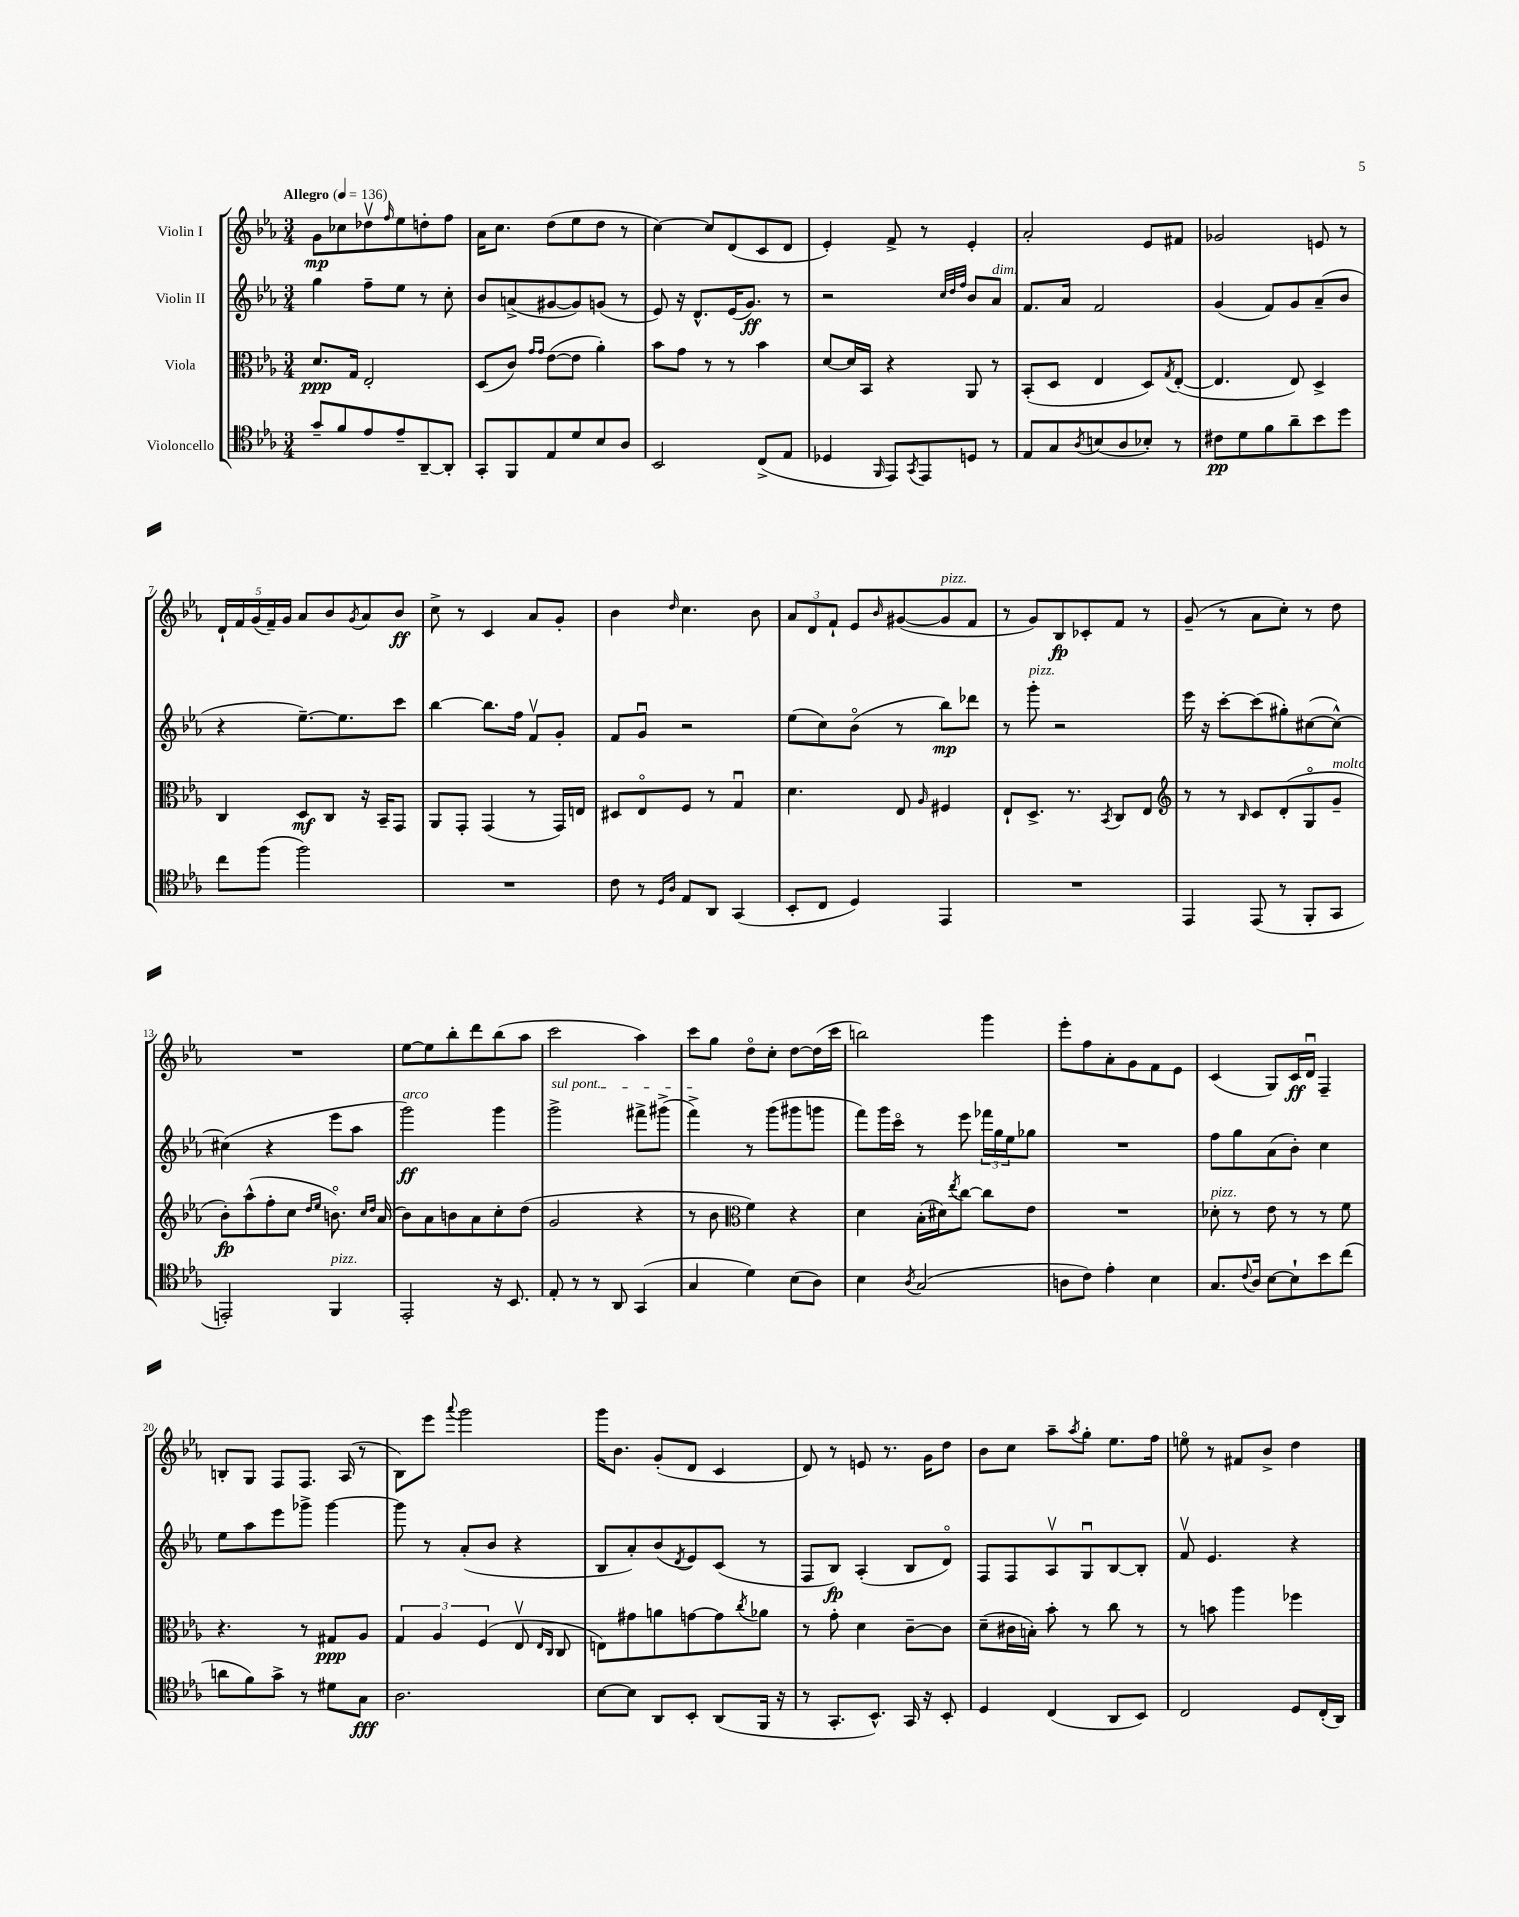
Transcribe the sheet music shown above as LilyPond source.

<<
\new StaffGroup <<
\new Staff = "s0" \with { instrumentName = "Violin I" } {
    \clef treble \key ees \major \numericTimeSignature \time 3/4 \tempo "Allegro" 4 = 136
    g'8\mp ces''8 des''8\upbow \grace { f''16 } ees''8 d''8-. f''8 |
    aes'16 c''8. d''8( ees''8 d''8 r8 |
    c''4~) c''8 d'8( c'8 d'8 |
    ees'4-.) f'8-> r8 ees'4-. |
    aes'2-. ees'8 fis'8 |
    ges'2 e'8 r8 |
    \tuplet 5/4 { d'16-! f'16 g'16( f'16--) g'16 } aes'8 bes'8 \acciaccatura { g'8 } aes'8 bes'8\ff |
    c''8-> r8 c'4 aes'8 g'8-. |
    bes'4 \grace { d''16 } c''4. bes'8 |
    \tuplet 3/2 { aes'8 d'8 f'8-! } ees'8 \grace { bes'16 } gis'8~( gis'8^\markup { \italic "pizz." } f'8 |
    r8 g'8) bes8\fp ces'8-. f'8 r8 |
    g'8--( r8 aes'8 c''8-.) r8 d''8 |
    R2. |
    ees''8~ ees''8 bes''8-. d'''8 bes''8( aes''8 |
    c'''2 aes''4) |
    c'''8 g''8 d''8\flageolet c''8-. d''8~ d''16( c'''16 |
    b''2) g'''4 |
    ees'''8-. f''8 aes'8-. g'8 f'8 ees'8 |
    c'4( g8) c'16\ff d'16\downbow f4-- |
    b8-. g8 f8 f8. aes16( r8 |
    bes8) ees'''8 \appoggiatura { aes'''8 } g'''2 |
    g'''16 bes'8. g'8-.( d'8 c'4 |
    d'8) r8 e'8 r8. g'16 d''8 |
    bes'8 c''8 aes''8-- \acciaccatura { aes''8 } g''8-. ees''8. f''16 |
    e''8\flageolet r8 fis'8 bes'8-> d''4 \bar "|." |
}
\new Staff = "s1" \with { instrumentName = "Violin II" } {
    \clef treble \key ees \major \numericTimeSignature \time 3/4
    g''4 f''8-- ees''8 r8 c''8-. |
    bes'8 a'8->( gis'8~ gis'8) g'8( r8 |
    ees'8) r16 d'8.-^ ees'16( g'8.\ff) r8 |
    r2 \grace { c''32 d''32 f''32 } bes'8 aes'8^\markup { \italic "dim." } |
    f'8. aes'16 f'2 |
    g'4( f'8) g'8 aes'8--( bes'8 |
    r4 ees''8.~--) ees''8. c'''8 |
    bes''4~ bes''8. f''16 f'8\upbow g'8-. |
    f'8 g'8\downbow r2 |
    ees''8( c''8) bes'8\flageolet( r8 bes''8\mp) des'''8 |
    r8 g'''8-.^\markup { \italic "pizz." } r2 |
    ees'''16 r16 c'''8~-. c'''8( gis''8-.) cis''8~( cis''8~-^) |
    cis''4( r4 ees'''8 aes''8 |
    g'''2\ff^\markup { \italic "arco" }) g'''4 |
    \once \override TextSpanner.bound-details.left.text = \markup { \italic "sul pont." } g'''2->\startTextSpan fis'''8-> gis'''8->( |
    f'''4->\stopTextSpan) r8 g'''8( gis'''8 g'''8 |
    f'''8) g'''16 c'''16\flageolet r8 ees'''8 \tuplet 3/2 { fes'''16 g''16 ees''16 } ges''8 |
    R2. |
    f''8 g''8 aes'8( bes'8-.) c''4 |
    ees''8 aes''8 ees'''8 ges'''8-> ges'''4~ |
    ges'''8 r8 aes'8-.( bes'8 r4 |
    bes8 aes'8-.) bes'8( \acciaccatura { d'8 } ees'8) c'8( r8 |
    f8 bes8\fp) aes4-.( bes8 d'8\flageolet) |
    f8 f8 aes8\upbow g8\downbow bes8~ bes8-. |
    f'8\upbow ees'4. r4 \bar "|." |
}
\new Staff = "s2" \with { instrumentName = "Viola" } {
    \clef alto \key ees \major \numericTimeSignature \time 3/4
    d'8.\ppp g16 ees2-. |
    d8( c'8) \grace { g'16 g'16 } ees'8~( ees'8 aes'4-.) |
    bes'8 g'8 r8 r8 bes'4 |
    d'8~ d'16 bes,16 r4 aes,8 r8 |
    bes,8-.( d8 ees4 d8) \acciaccatura { g8 } ees8~-.( |
    ees4. ees8) d4-> |
    c4 d8\mf c8 r16 bes,16-- g,8 |
    aes,8 g,8-. g,4( r8 g,16) e16 |
    dis8 ees8\flageolet f8 r8 g4\downbow |
    d'4. ees8 \grace { aes16 } fis4 |
    ees8-! d8.-> r8. \acciaccatura { bes,8 } c8 ees8 |
    \clef treble r8 r8 \grace { bes16 } c'8 d'8-.( g8\flageolet g'8--^\markup { \italic "molto" } |
    bes'8-.\fp) aes''8-^( f''8-. c''8 \grace { d''16 ees''16 } b'8.\flageolet) \grace { c''16 d''16 } aes'16( |
    bes'8) aes'8 b'8 aes'8 c''8-. d''8( |
    g'2 r4 |
    r8 bes'8 \clef alto f'4) r4 |
    d'4 bes16-.( dis'16) \acciaccatura { ees''8 } c''8~ c''8 ees'8 |
    R2. |
    des'8-.^\markup { \italic "pizz." } r8 ees'8 r8 r8 f'8 |
    r4. r8 gis8\ppp aes8 |
    \tuplet 3/2 { g4 aes4 f4( } ees8\upbow \grace { ees16 c16 } c8 |
    e8) gis'8 a'8 g'8~ g'8 \acciaccatura { c''8 } aes'8 |
    r8 g'8-. d'4 c'8~-- c'8 |
    d'8--( cis'16 b16-.) bes'8-. r8 c''8 r8 |
    r8 b'8 aes''4 fes''4 \bar "|." |
}
\new Staff = "s3" \with { instrumentName = "Violoncello" } {
    \clef tenor \key ees \major \numericTimeSignature \time 3/4
    g'8-- f'8 ees'8 ees'8-- aes,8~-- aes,8-. |
    g,8-. f,8 ees8 d'8 bes8 aes8 |
    bes,2 c8->( ees8 |
    des4 \grace { f,16 } ees,8) \acciaccatura { g,8 } ees,8 d8 r8 |
    ees8 g8 \acciaccatura { aes8 } b8( aes8 bes8-.) r8 |
    cis'8\pp d'8 f'8 aes'8-- bes'8 d''8 |
    c''8 f''8( f''2) |
    R2. |
    c'8 r8 \grace { d16 aes16 } ees8 aes,8 g,4( |
    bes,8-. c8 d4) ees,4 |
    R2. |
    ees,4 ees,8( r8 f,8-. g,8 |
    e,2-.) f,4^\markup { \italic "pizz." } |
    ees,2-. r16 bes,8. |
    ees8-. r8 r8 aes,8 g,4( |
    g4 d'4) bes8( aes8) |
    bes4 \acciaccatura { aes8 } g2( |
    a8 c'8) ees'4-. bes4 |
    g8. \appoggiatura { c'8 } aes16 bes8~ bes8-! bes'8 c''8( |
    a'8 f'8) g'8-> r8 dis'8 g8\fff |
    aes2. |
    bes8~ bes8 aes,8 bes,8-. aes,8( f,16 r16 |
    r8 g,8.-. bes,8.-^) g,16 r16 bes,8-. |
    d4 c4( aes,8 bes,8) |
    c2 d8 c16-.( aes,16) \bar "|." |
}
>>
>>
